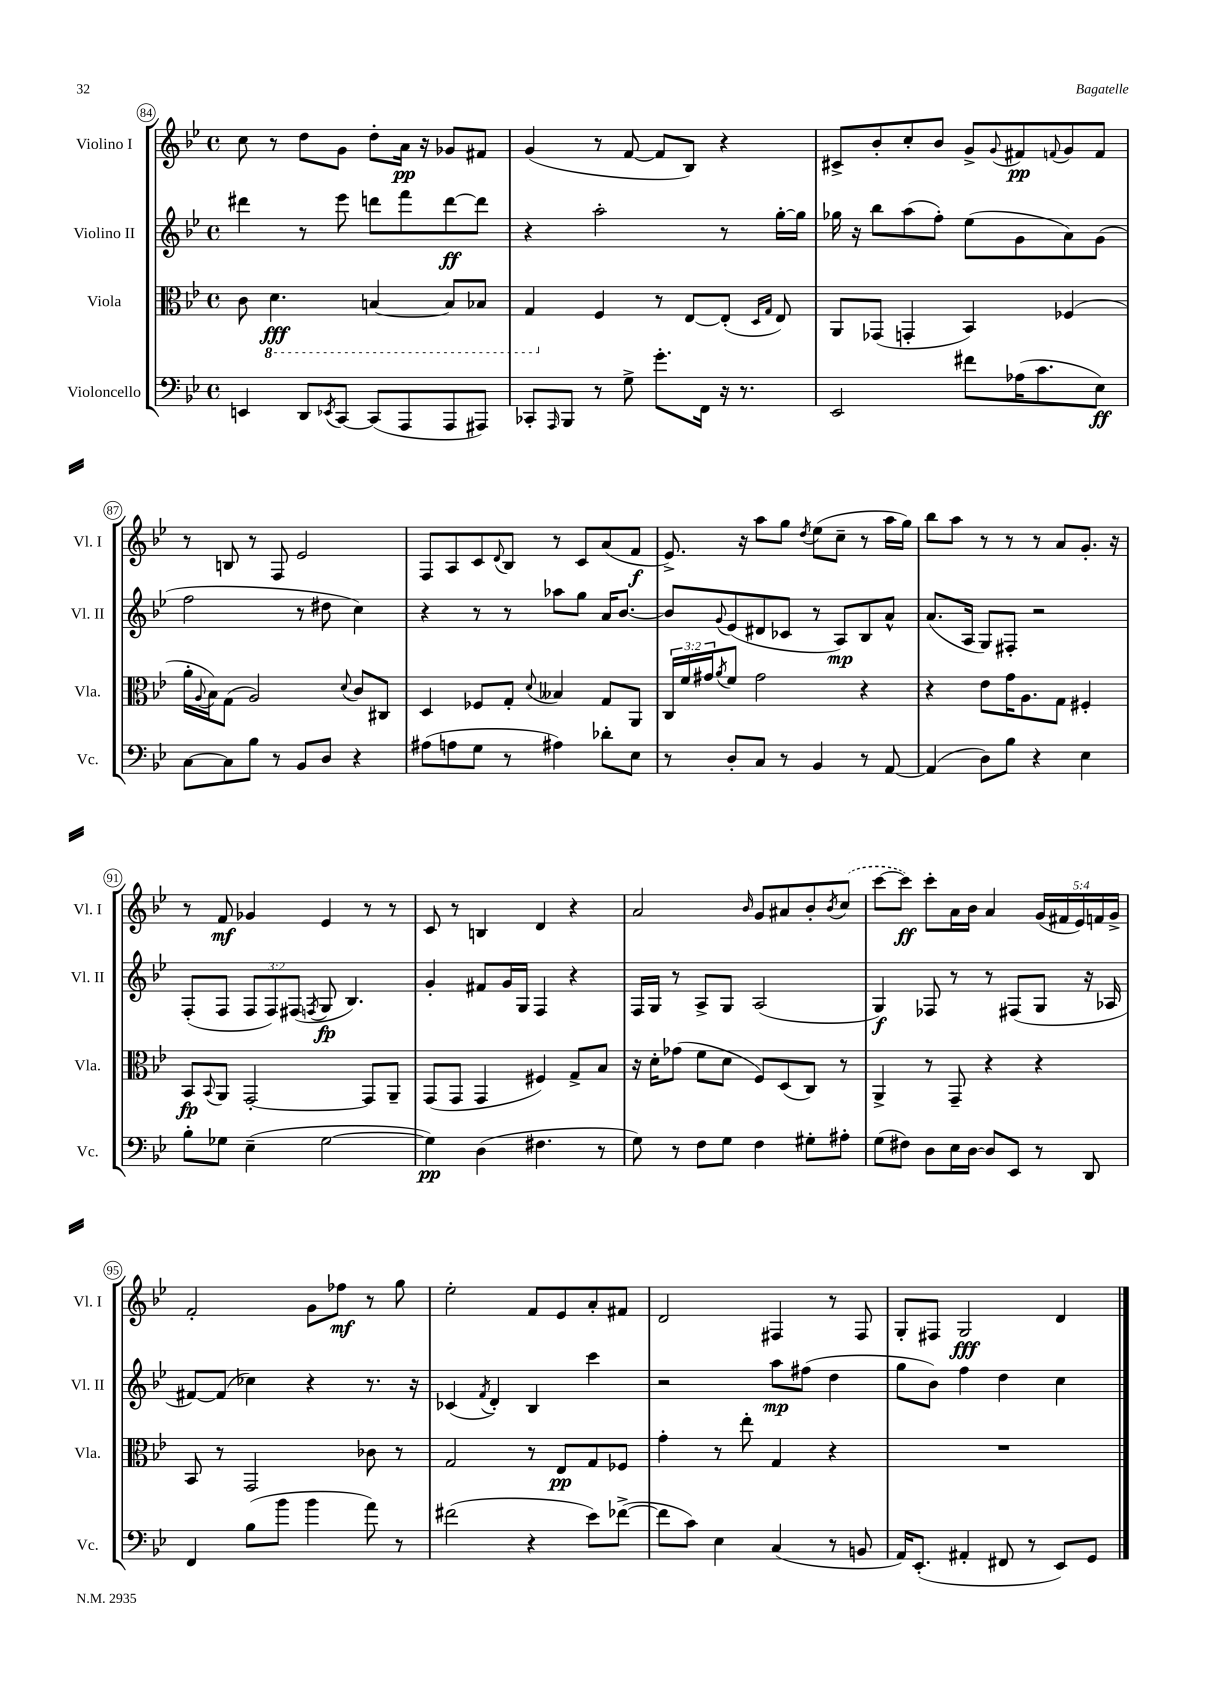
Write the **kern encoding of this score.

**kern	**kern	**kern	**kern
*staff4	*staff3	*staff2	*staff1
*clefF4	*clefC3	*clefG2	*clefG2
*k[b-e-]	*k[b-e-]	*k[b-e-]	*k[b-e-]
*M4/4	*M4/4	*M4/4	*M4/4
*met(c)	*met(c)	*met(c)	*met(c)
4EE/	8c\	4ddd#\	8cc\
.	4.D\	.	8r
8DD/L	.	8r	8dd\L
8qEE-/	.	.	.
[8CC/J	.	8eee-\	8g\J
(8CC/]L	[4BB/	8ddd\L	8dd'\L
8AAA/	.	8fff\	16a\Jk
.	.	.	16r
8AAA/	8BB/]L	[8ddd\	8g-/L
8AAA#/J)	8BB-/J	8ddd\]J	8f#/J
=	=	=	=
8CC-'/L	4GG/	4r	(4g/
16qqAAA/	.	.	.
8BBB-/J	.	.	.
8r	4F/	2aa'\	8r
8G^\	.	.	[8f/
8.g'\L	8r	.	8f/]L
.	[8E-/L	.	8B-/J)
16FF\Jk	.	.	.
16r	(8E-'/]J	8r	4r
8.r	.	.	.
.	16qqD/LL	.	.
.	16qqG/JJ	.	.
.	8E-/)	[16gg'\LL	.
.	.	16gg\]JJ	.
=	=	=	=
2EE-/	8AA/L	16gg-\	8c#^/L
.	.	16r	.
.	(8GG-/J	8bb-\L	8b-'/
.	4GG'/	(8aa\	8cc'/
.	.	8ff'\J)	8b-/J
8f#\L	4BB-/)	(8ee-\L	8g^/L
.	.	.	8qqg/
(16A-\K	.	8g\	8f#/
8.c\	.	.	.
.	.	.	8qqf/
.	(4F-/	8a\)	8g/
8E-\J)	.	(8g\J	8f/J
=	=	=	=
[8C\L	16a'\LL	2ff\	8r
.	8qqA/	.	.
.	16B-\J)	.	.
8C\]	(8G\J	.	8B/
8B-\J	2A/)	.	8r
8r	.	.	8F/
8BB-/L	.	8r	2e-/
8D/J	.	8dd#\	.
.	8qqd/	.	.
4r	8c/L	4cc\)	.
.	8C#/J	.	.
=	=	=	=
(8A#\L	4D/	4r	8F/L
8A\	.	.	8A/
8G\J	8F-/L	8r	8c/
.	.	.	8qqd/
8r	8G'/J	8r	8B-/J
.	8qqd/	.	.
4A#\)	4B--/	8aa-\L	8r
.	.	8gg\J	8c/L
8d-'\L	8G/L	16a/LK	(8a/
.	.	[8.b-/J	.
8E-\J	8AA/J	.	8f/J
=	=	=	=
8r	24C/LL	8b-/]L	8.e-^/)
.	24f/	.	.
.	24g#/J	.	.
.	8qa/	8qqg/	.
8D'/L	8f/J	(8e-/	.
.	.	.	16r
8C/J	2g#\	8d#/	8aa\L
8r	.	8c-/J	8gg\J
.	.	.	8qdd/
4BB-/	.	8r	(8ee-\L
.	.	8A/L)	8cc~\J
8r	4r	8B-/	8r
[8AA/	.	8a^^/J	16aa\LL
.	.	.	16gg\JJ)
=	=	=	=
(4AA/]	4r	(8.a/L	8bb-\L
.	.	.	8aa\J
.	.	16A/Jk	.
8D\L)	8e-\L	8G/L)	8r
8B-\J	16g\K	8F#'/J	8r
.	8.A\	.	.
4r	.	2r	8r
.	8G\J	.	8a/L
4E-\	4F#'/	.	8.g'/J
.	.	.	16r
=	=	=	=
8B-'\L	8BB-/L	(8F'/L	8r
.	8qqBB-/	.	.
8G-\J	8AA/J	8F/J	8f/
(4E-~\	[2GG'/	12F/L	4g-/
.	.	12F/)	.
.	.	(12F#/J	.
.	.	8qF/	.
[2G-\	.	8G/	4e-/
.	.	4.B-/)	.
.	8GG/]L	.	8r
.	8AA~/J	.	8r
=	=	=	=
4G-\])	(8GG/L	4g'/	8c/
.	8GG/J	.	8r
(4D\	4GG/	8f#/L	4B/
.	.	16g/L	.
.	.	16G/JJ	.
4.F#\	4F#/)	4F/	4d/
.	8G^/L	4r	4r
8r	8B-/J	.	.
=	=	=	=
8G\)	16r	16F/LL	2a/
.	16d'\LK	16G/JJ	.
8r	(8g-\J	8r	.
8F\L	8f\L	8A^/L	.
8G\J	8d\J	8G/J	.
.	.	.	16qqb-/
4F\	8F/L)	(2A/	8g/L
.	(8D/	.	8a#/
8G#'\L	8C/J)	.	8b-'/
.	.	.	8qb-/
8A#'\J	8r	.	(8cc/J
=	=	=	=
(8G\L	4AA^/	4G/)	[8ccc\L
8F#\J)	.	.	8ccc\]J)
8D\L	8r	8F-/	8ccc'\L
16E-\L	8GG~/	8r	16a\L
[16D\JJ	.	.	16b-\JJ
8D/]L	4r	8r	4a/
8EE-/J	.	(8F#/L	.
8r	4r	8G/J	(20g/LL
.	.	.	20f#/
.	.	.	20e-/)
8DD/	.	16r	.
.	.	.	20f/
.	.	16A-/	.
.	.	.	20g^/JJ
=	=	=	=
4FF/	8BB-/	[8f#/L)	2f'/
.	8r	(8f#/]J	.
(8B-\L	2GG/	4cc-\)	.
8b-\J	.	.	.
4b-\	.	4r	8g\L
.	.	.	8ff-\J
8a\)	8c-\	8.r	8r
8r	8r	.	8gg\
.	.	16r	.
=	=	=	=
(2f#\	2G/	(4c-/	2ee-'\
.	.	8qf/	.
.	.	4d'/)	.
4r	8r	4B-/	8f/L
.	8E-/L	.	8e-/
8e-\L)	8G/	4ccc\	8a'/
([8f-^\J	8F-/J	.	8f#/J
=	=	=	=
8f-\]L	4g'\	2r	2d/
8c\J)	.	.	.
4E-\	8r	.	.
.	8ee-'\	.	.
(4C/	4G/	8aa\L	4F#/
.	.	(8ff#\J	.
8r	4r	4dd\	8r
8BB/	.	.	8F#/
=	=	=	=
16AA/LK)	1r	8gg\L	8G'/L
(8.EE-'/J	.	.	.
.	.	8b-\J)	8F#/J
4AA#'/	.	4ff\	2G/
8FF#/	.	4dd\	.
8r	.	.	.
8EE-/L)	.	4cc\	4d/
8GG/J	.	.	.
==	==	==	==
*-	*-	*-	*-
